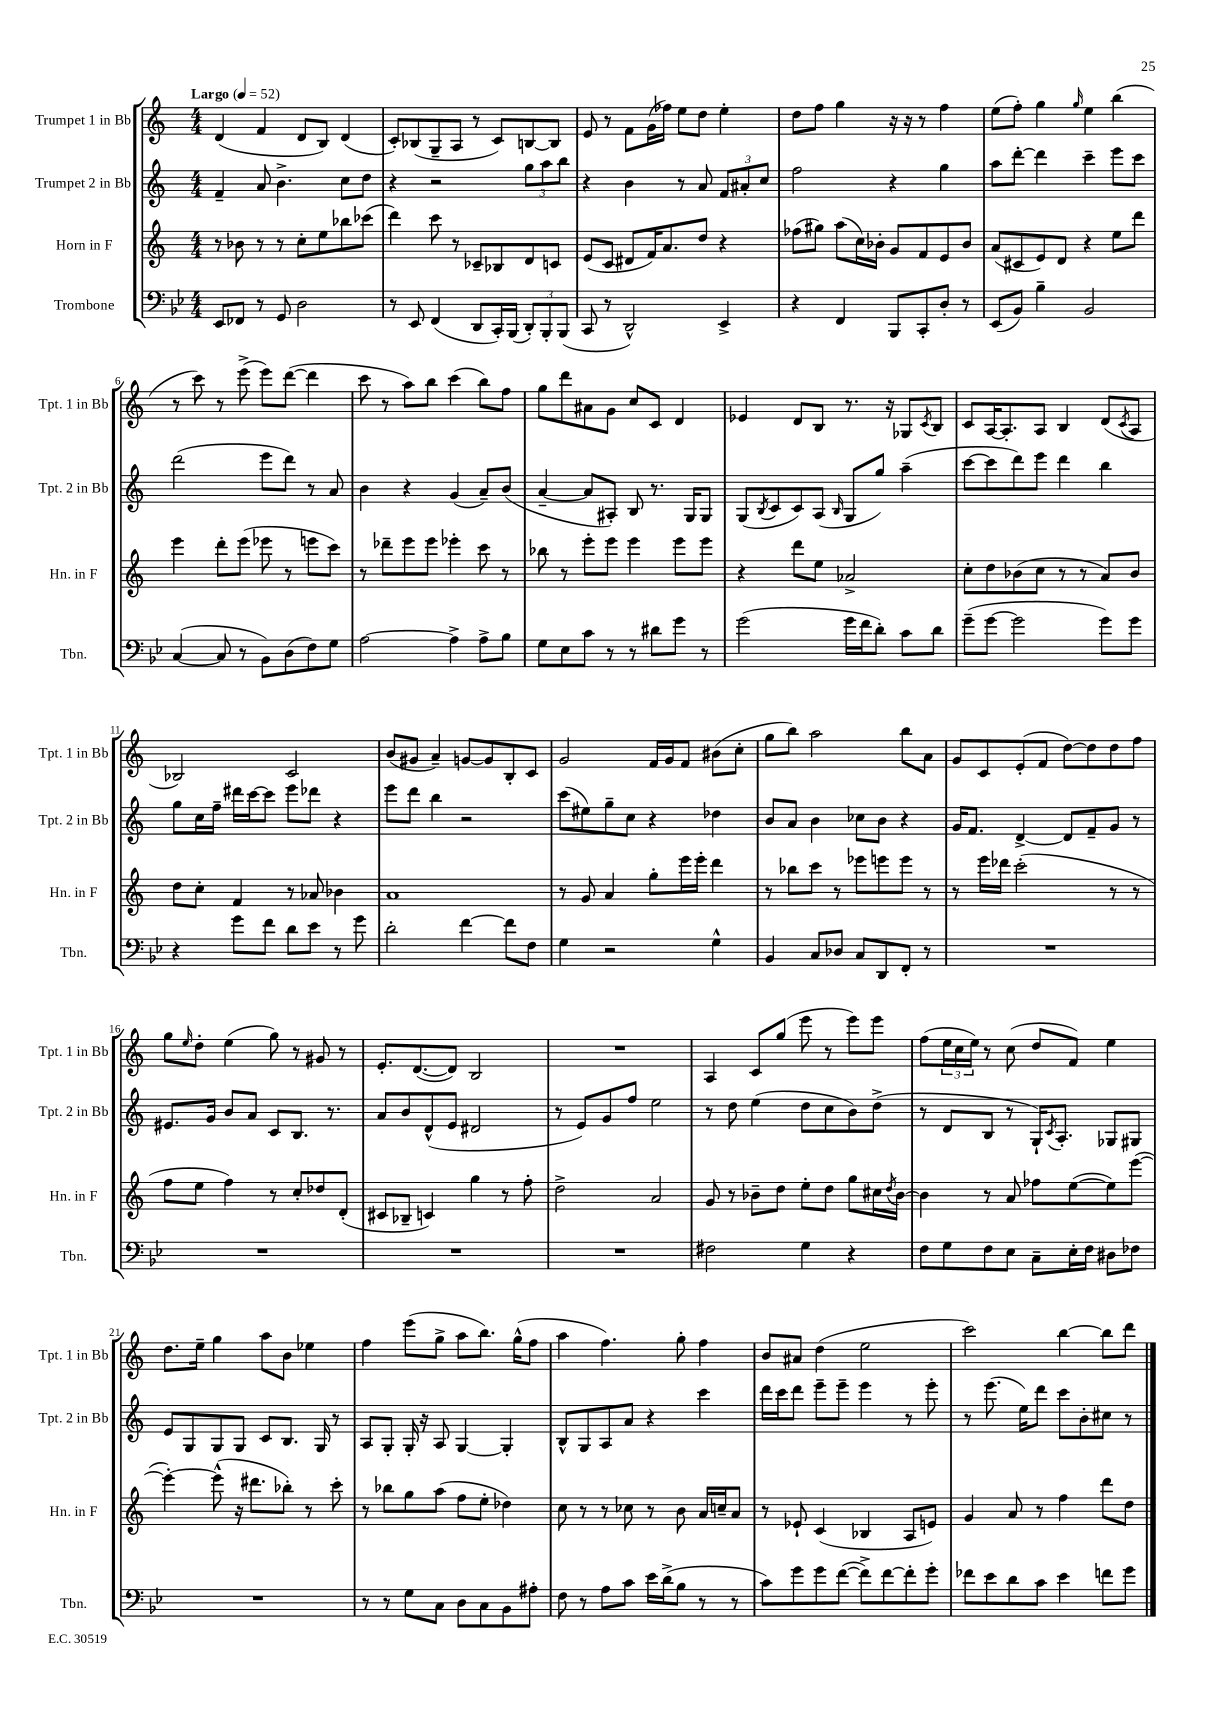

**kern	**kern	**kern	**kern
*staff4	*staff3	*staff2	*staff1
*clefF4	*clefG2	*clefG2	*clefG2
*k[b-e-]	*k[]	*k[]	*k[]
*M4/4	*M4/4	*M4/4	*M4/4
*MM52	*MM52	*MM52	*MM52
8EE-/L	8r	4f~/	(4d/
8FF-/J	8b-\	.	.
8r	8r	8a/	4f/
8GG/	8r	4.b^\	.
2D\	8cc'\L	.	8d/L
.	8ee\	.	8B/J)
.	8bb-\	8cc\L	(4d/
.	(8ccc-\J	8dd\J	.
=	=	=	=
8r	4ddd\)	4r	8c'/L)
8EE-/	.	.	(8B-/
(4FF/	8ccc\	2r	8G~/
.	8r	.	8A/J
8DD/L	8c-~/L	.	8r
16CC'/L)	8B-/	.	8c/L)
(16BBB-/JJ	.	.	.
12DD'/L)	8d/	12gg\L	[8B/
12BBB-'/	.	12aa\	.
.	8c/J	.	8B/]J
(12BBB-/J	.	12bb\J	.
=	=	=	=
8CC/	(8e/L	4r	8e/
8r	8c/J	.	8r
2DD^^/)	8d#/L	4b\	8f\L
.	16f/K)	.	(16g\L
.	8.a/	.	16ff-\JJ)
.	.	8r	8ee\L
.	8dd/J	8a/	8dd\J
4EE-^/	4r	12f/L	4ee'\
.	.	12a#'/	.
.	.	12cc/J	.
=	=	=	=
4r	(8ff-\L	2ff\	8dd\L
.	8gg#\J)	.	8ff\J
4FF/	(8aa\L	.	4gg\
.	16cc\L)	.	.
.	16b-'\JJ	.	.
8BBB-/L	8g/L	4r	16r
.	.	.	16r
8CC'/	8f/	.	8r
8D'/J	8e/	4gg\	4ff\
8r	8b-/J	.	.
=	=	=	=
(8EE-/L	(8a/L	8aa\L	(8ee\L
8BB-/J)	8c#/	[8ddd'\J	8ff'\J)
4B-~\	8e/)	4ddd\]	4gg\
.	8d/J	.	.
.	.	.	16qqgg/
2BB-/	4r	4ccc~\	4ee\
.	8ee\L	8eee\L	(4bb\
.	8ddd\J	8ccc\J	.
=	=	=	=
([4C/	4eee\	(2ddd\	8r
.	.	.	8ccc\)
8C/]	8ddd'\L	.	8r
8r	(8eee\J	.	(8eee^\
8BB-\L)	8eee-\	8eee\L	8eee\L)
(8D\	8r	8ddd\J)	([8ddd\J
8F\)	8eee\L	8r	4ddd\]
8G\J	8ccc\J)	8a/	.
=	=	=	=
[2A\	8r	4b\	8ccc\
.	8ddd-~\L	.	8r
.	8eee\	4r	8aa\L)
.	8eee\J	.	8bb\J
4A^\]	4eee-'\	(4g/	(4ccc\
8A^\L	8ccc\	8a~/L)	8bb\L)
8B-\J	8r	(8b/J	8ff\J
=	=	=	=
8G\L	8bb-\	[4a~/	8gg\L
8E-\	8r	.	8ddd\
8c\J	8eee'\L	8a/]L	8a#\
8r	8eee\J	8A#'/J)	8g\J
8r	4eee\	8B/	8cc/L
8d#\L	.	8.r	8c/J
8g\J	8eee\L	.	4d/
.	.	16G/LK	.
8r	8eee\J	8G/J	.
=	=	=	=
(2g\	4r	(8G/L	4e-/
.	.	8qB/	.
.	.	8c/	.
.	8ddd\L	8c/)	8d/L
.	8ee\J	(8A/J	8B/J
.	.	16qqB/	.
16g\LL	2a-^/	8G/L	8.r
16f\J	.	.	.
8d'\J)	.	8gg/J)	.
.	.	.	16r
8c\L	.	(4aa~\	8G-/L
.	.	.	8qc/
8d\J	.	.	8B/J
=	=	=	=
(8g~\L	8cc'\L	[8ccc\L	8c/L
[8g\J	8dd\	8ccc\]	[16A/K
.	.	.	8.A'/]
2g\]	(8b-\	8ddd\)	.
.	8cc\J	8eee\J	8A/J
.	8r	4ddd\	4B/
.	8r	.	.
8g\L)	8a/L)	4bb\	(8d/L
.	.	.	8qc/
8g\J	8b-/J	.	8A/J
=	=	=	=
4r	8dd\L	8gg\L	2B-/)
.	8cc'\J	16cc\L	.
.	.	16ff~\JJ	.
8g\L	4f/	16ddd#\LL	.
.	.	[16ccc\J	.
8f\J	.	8ccc\]J	.
8d\L	8r	8eee\L	2c/
8e-\J	8a-/	8ddd-\J	.
8r	4b-\	4r	.
8g\	.	.	.
=	=	=	=
2d'\	1a	8eee\L	(8b/L
.	.	8ddd\J	8g#/J
.	.	4bb\	4a~/)
[4f\	.	2r	[8g/L
.	.	.	8g/]
8f\]L	.	.	8B'/
8F\J	.	.	8c/J
=	=	=	=
4G\	8r	(8ccc\L	2g/
.	8g/	8ee#\)	.
2r	4a/	8gg~\	.
.	.	8cc\J	.
.	8gg'\L	4r	16f/LL
.	.	.	16g/J
.	16eee\L	.	8f/J
.	16eee'\JJ	.	.
4G^^\	4ddd\	4dd-\	(8b#\L
.	.	.	8cc'\J
=	=	=	=
4BB-/	8r	8b/L	8gg\L
.	8bb-\L	8a/J	8bb\J)
8C/L	8ccc\J	4b\	2aa\
8D-/J	8r	.	.
8C/L	8eee-\L	8cc-\L	.
8DD/	8eee\	8b\J	.
8FF'/J	8eee\J	4r	8bb\L
8r	8r	.	8a\J
=	=	=	=
1r	8r	16g/LK	8g/L
.	.	8.f/J	.
.	16eee\LL	.	8c/
.	16ddd-\JJ	.	.
.	(2ccc'\	[4d^/	(8e'/
.	.	.	8f/J
.	.	8d/]L	[8dd\L)
.	.	8f~/	8dd\]
.	8r	8g/J	8dd\
.	8r	8r	8ff\J
=	=	=	=
1r	8ff\L	8.e#/L	8gg\L
.	.	.	16qqee/
.	8ee\J	.	8dd'\J
.	.	16g/Jk	.
.	4ff\)	8b/L	(4ee\
.	.	8a/J	.
.	8r	8c/L	8gg\)
.	8cc'/L	8.B/J	8r
.	8dd-/	.	8g#/
.	.	8.r	.
.	(8d'/J	.	8r
=	=	=	=
1r	8c#/L	8a/L	8.e'/L
.	8B-~/J	8b/	.
.	.	.	([8.d/
.	4c/)	(8d^^/	.
.	.	8e/J	8d/]J)
.	4gg\	2d#/	2B/
.	8r	.	.
.	8ff'\	.	.
=	=	=	=
1r	2dd^\	8r	1r
.	.	8e/L)	.
.	.	8g/	.
.	.	8ff/J	.
.	2a/	2ee\	.
=	=	=	=
2F#\	8g/	8r	4A/
.	8r	8dd\	.
.	8b-~\L	(4ee\	8c/L
.	8dd\J	.	(8gg/J
4G\	8ee'\L	8dd\L	8eee\
.	8dd\J	8cc\	8r
4r	8gg\L	8b\)	8eee\L)
.	16cc#\L	(8dd^\J	8eee\J
.	8qdd/	.	.
.	[16b-\JJ	.	.
=	=	=	=
8F\L	4b-\]	8r	(8ff\L
8G\	.	8d/L	24ee\L
.	.	.	24cc\
.	.	.	24ee\JJ)
8F\	8r	8B/J	8r
8E-\J	8a/	8r	(8cc\
8C~\L	8ff-\L	16G`/LK)	8dd/L
.	.	8qc/	.
.	.	8.A'/J	.
16E-'\L	([8ee\	.	8f/J)
16F\JJ	.	.	.
8D#\L	8ee\])	8G-/L	4ee\
8F-\J	([8eee\J	8G#/J	.
=	=	=	=
1r	4eee'\_)	8e/L	8.dd\L
.	.	8G/	.
.	.	.	16ee~\Jk
.	(8eee^^\]	8G/	4gg\
.	16r	8G/J	.
.	8.ddd#\L	.	.
.	.	8c/L	8aa\L
.	8bb-'\J)	8.B/J	8b\J
.	8r	.	4ee-\
.	.	16G/	.
.	8ccc'\	8r	.
=	=	=	=
8r	8r	8A/L	4ff\
8r	8bb-\L	8G'/J	.
8G\L	8gg\	16G'/	(8eee\L
.	.	16r	.
8C\J	(8aa\J	8A/	8gg^\J
8D\L	8ff\L	[4G/	8aa\L
8C\	8ee'\J	.	8.bb\J)
8BB-\	4dd-\)	4G'/]	.
.	.	.	(16gg^^\LK
8A#'\J	.	.	8ff\J
=	=	=	=
8F\	8cc\	8B^^/L	4aa\
8r	8r	8G/	.
8A\L	8r	8A/	4.ff\)
8c\J	8cc-\	8a/J	.
16e-\LL	8r	4r	.
(16d^\J	.	.	.
8B-\J	8b\	.	8gg'\
8r	16a/LL	4ccc\	4ff\
.	16cc~/J	.	.
8r	8a/J	.	.
=	=	=	=
8c\L)	8r	16ddd\LL	8b/L
.	.	16ccc\J	.
8g\	8e-`/	8ddd\J	8a#/J
8g\	(4c/	8eee~\L	(4dd\
([8f\J	.	8eee~\J	.
8f^\]L)	4B-/	4eee\	2ee\
[8f\	.	.	.
8f'\]	8A/L	8r	.
8g'\J	8e/J)	8eee'\	.
=	=	=	=
8f-\L	4g/	8r	2ccc\)
8e-\	.	(8.eee\	.
8d\	8a/	.	.
.	.	16ee\LK)	.
8c\J	8r	8ddd\J	.
4e-\	4ff\	8ccc\L	[4bb\
.	.	8b'\	.
8f\L	8ddd\L	8cc#\J	8bb\]L
8g\J	8dd\J	8r	8ddd\J
==	==	==	==
*-	*-	*-	*-
